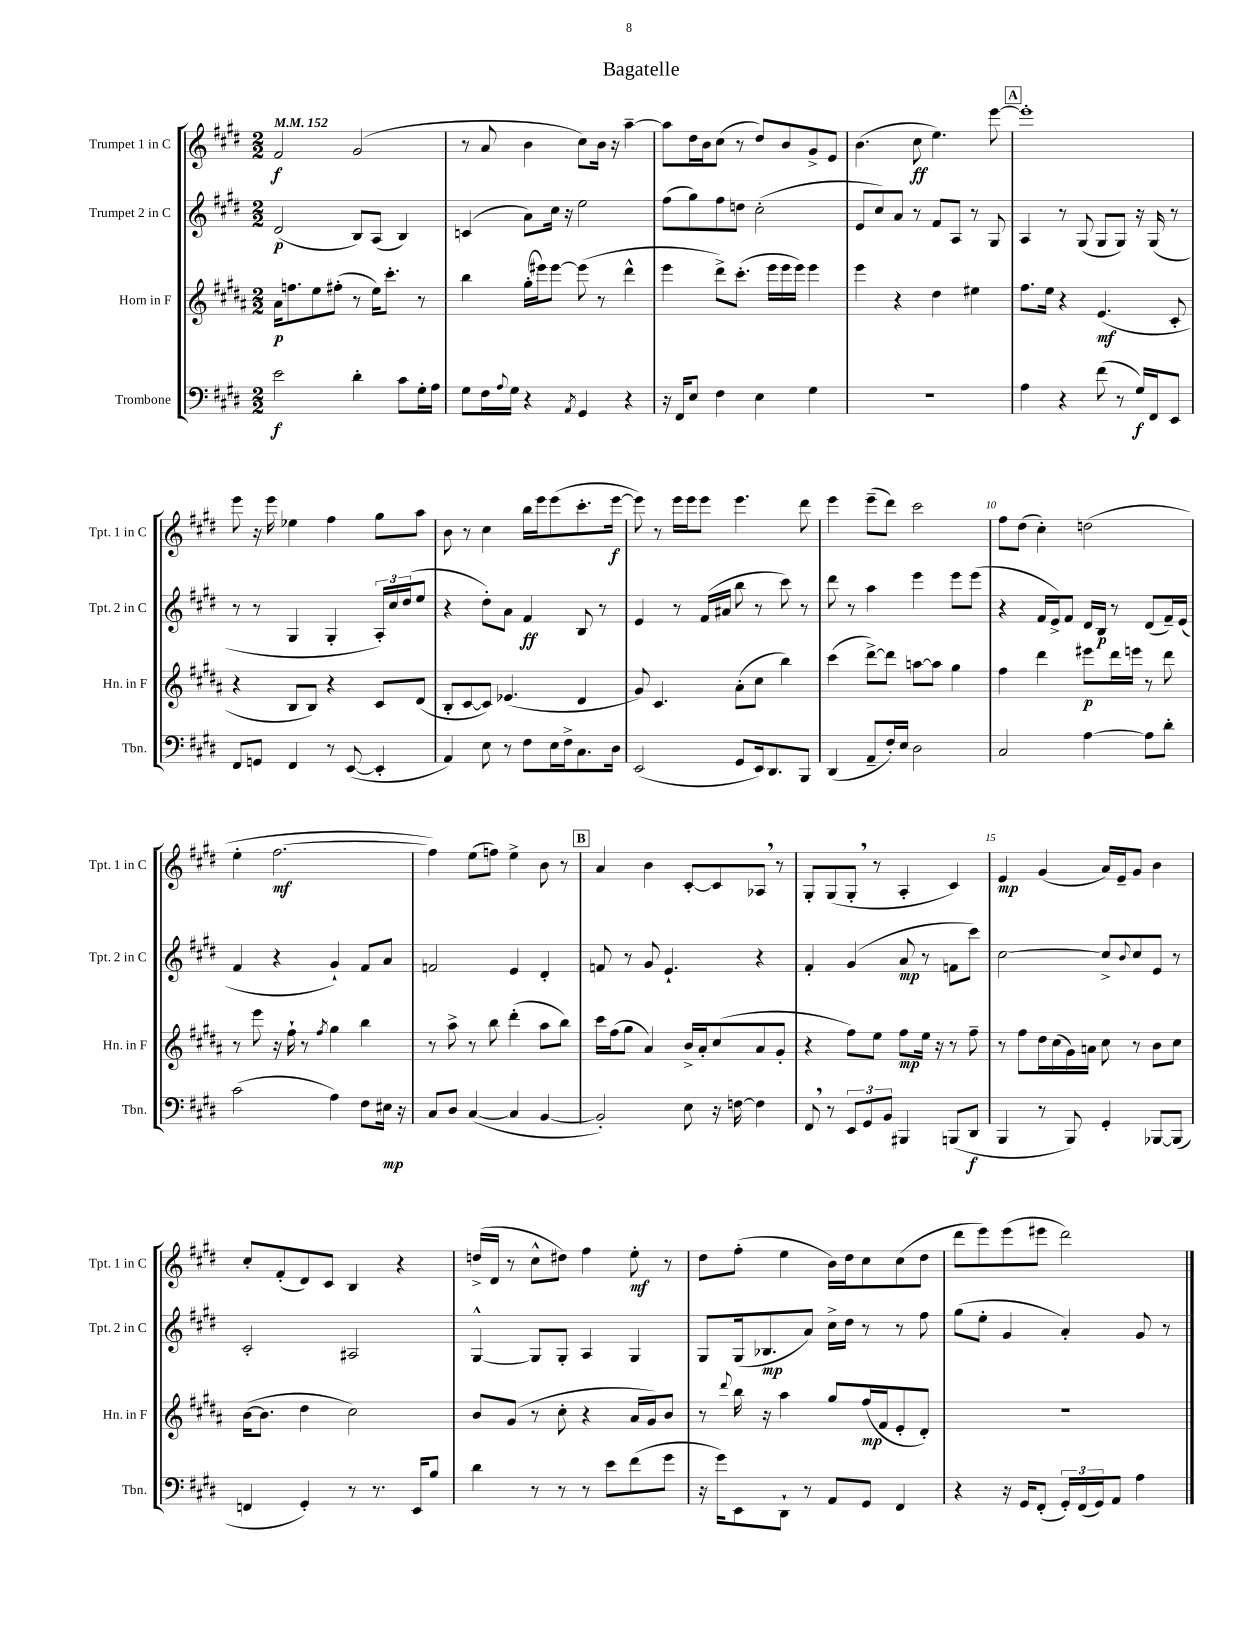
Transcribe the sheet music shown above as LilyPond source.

\header { title = "Bagatelle" }
<<
\new StaffGroup <<
\new Staff = "s0" \with { instrumentName = "Trumpet 1 in C" shortInstrumentName = "Tpt. 1 in C" } {
    \clef treble \key e \major \numericTimeSignature \time 2/2 \tempo 4 = 152
    fis'2\f gis'2( |
    r8 a'8 b'4 cis''8) b'16 r16 a''4~-- |
    a''8 dis''16 b'16 cis''8( r8 dis''8) b'8 gis'8-> e'8 |
    b'4.( cis''8\ff e''4.) e'''8~ |
    \mark \markup { \box "A" } e'''1-. |
    e'''8 r16 e'''16 ees''4 fis''4 gis''8 a''8 |
    b'8 r8 cis''4 b''16 e'''16 e'''8( cis'''8.-. e'''16~\f |
    e'''8) r8 e'''16 e'''16 e'''8 e'''4. dis'''8 |
    e'''4 e'''8--( dis'''8) cis'''2 |
    fis''8 dis''8( cis''4-.) d''2( |
    e''4-. fis''2.~\mf |
    fis''4) e''8( f''8) e''4-> b'8 r8 |
    \mark \markup { \box "B" } a'4 b'4 cis'8~-. cis'8 aes8 \breathe r8 |
    gis8-. gis8( gis8-. \breathe r8 a4-. cis'4) |
    e'4\mp gis'4( a'16) e'16-- gis'8 b'4 |
    cis''8-. fis'8-.( dis'8) cis'8 b4 r4 |
    d''16->( dis'16 r8 cis''8-^ dis''8) fis''4 e''8-.\mf r8 |
    dis''8 fis''8-.( e''4 b'16) dis''16 cis''8 cis''8( dis''8 |
    dis'''8 e'''8) e'''8( eis'''8 dis'''2) \bar "|." |
}
\new Staff = "s1" \with { instrumentName = "Trumpet 2 in C" shortInstrumentName = "Tpt. 2 in C" } {
    \clef treble \key e \major \numericTimeSignature \time 2/2
    dis'2\p( b8) a8( b4) |
    c'4( a'8) cis''16 r16 e''2 |
    fis''8( gis''8) fis''8 d''8 cis''2-.( |
    e'8 cis''8) a'8 r8 fis'8 a8 r8 gis8 |
    \mark \markup { \box "A" } a4 r8 gis8( gis8 gis8) r16 gis16( r8 |
    r8 r8 gis4 gis4-. \tuplet 3/2 { a16-.) cis''16 dis''16( } e''8 |
    r4 dis''8-.) a'8 fis'4\ff b8 r8 |
    e'4 r8 fis'16( ais'16 b''8 r8 cis'''8) r8 |
    dis'''8 r8 a''4 e'''4 e'''8 e'''8( |
    r4 fis'16 e'16->) fis'8 dis'16 b16\p r8 dis'8( fis'16--) e'16( |
    fis'4 r4 gis'4-!) fis'8 a'8 |
    f'2 e'4 dis'4-. |
    \mark \markup { \box "B" } f'8 r8 gis'8 e'4.-! r4 |
    fis'4-. gis'4( a'8\mp r8 f'8 cis'''8) |
    cis''2~ cis''8-> \appoggiatura { b'8 } cis''8 e'8 r8 |
    cis'2-. ais2 |
    gis4~-^ gis8 gis8-. a4 gis4 |
    gis8 gis16( bes8.\mp a'8) cis''16-> dis''16 r8 r8 fis''8 |
    gis''8( e''8-. gis'4 a'4-.) gis'8 r8 \bar "|." |
}
\new Staff = "s2" \with { instrumentName = "Horn in F" shortInstrumentName = "Hn. in F" } {
    \clef treble \key b \major \numericTimeSignature \time 2/2
    ais'16\p f''8. e''8 fis''8-.( r8 e''16) cis'''8.-. r8 |
    b''4 gis''16-.( eis'''16) eis'''8~ eis'''8( r8 dis'''4-^ |
    e'''4 dis'''8->) cis'''8.-.( e'''16 e'''16 e'''16) e'''4 |
    e'''4 r4 dis''4 eis''4 |
    \mark \markup { \box "A" } fis''8. e''16 r4 e'4.\mf( cis'8-. |
    r4 b8 b8) r4 cis'8 dis'8( |
    b8-. cis'8~ cis'8) ees'4.( dis'4 |
    gis'8) cis'4. ais'8-.( cis''8 b''4) |
    cis'''4( dis'''8~->) dis'''8 a''8~ a''8 gis''4 |
    fis''4 dis'''4 eis'''8\p dis'''16 e'''16 r8 dis'''8 |
    r8 e'''8 r16 fis''16-! r8 \acciaccatura { fis''8 } gis''4 b''4 |
    r8 ais''8-> r8 b''8 dis'''4-.( ais''8 b''8) |
    \mark \markup { \box "B" } cis'''16 fis''16( gis''8 ais'4) b'16-> ais'16-. cis''8( ais'8 gis'8-. |
    r4 fis''8) e''8 fis''8\mp e''16 r16 r8 fis''8-- |
    r8 fis''8 dis''16 cis''16( gis'16) a'16 cis''8 r8 b'8 cis''8 |
    b'16~( b'8. dis''4 cis''2) |
    b'8 gis'8( r8 cis''8-. r4 ais'16 gis'16) b'8 |
    r8 \appoggiatura { dis'''8 } b''16 r16 ais''4 gis''8 fis''16\mp( fis'16 e'8-. dis'8-.) |
    R1 \bar "|." |
}
\new Staff = "s3" \with { instrumentName = "Trombone" shortInstrumentName = "Tbn." } {
    \clef bass \key e \major \numericTimeSignature \time 2/2
    e'2\f dis'4-. cis'8 gis16-. a16 |
    gis8 fis16 \appoggiatura { a8 } gis16 r4 \acciaccatura { a,8 } gis,4 r4 |
    r16 fis,16 e8 fis4 e4 gis4 |
    r1 |
    \mark \markup { \box "A" } a4 r4 fis'8( r8 gis16\f) fis,16 e,8 |
    fis,8 g,8 fis,4 r8 e,8~( e,4-. |
    a,4) e8 r8 fis8 e16 fis16-> cis8. dis16 |
    e,2( gis,8 e,16) dis,8. b,,8 |
    dis,4( a,8-- fis16-.) e16 dis2 |
    cis2 a4~ a8 dis'8-. |
    cis'2( a4) fis8 eis16\mp r16 |
    cis8 dis8 cis4~( cis4 b,4~ |
    \mark \markup { \box "B" } b,2-.) e8 r16 f16~ f4 |
    fis,8 \breathe r8 \tuplet 3/2 { e,8 gis,8 b,8 } bis,,4 b,,8( dis,8\f |
    b,,4 r8 b,,8) gis,4-. bes,,8~ bes,,8( |
    f,4 gis,4-.) r8 r8. e,16 b8 |
    dis'4 r8 r8 r8 e'8 fis'8( gis'8 |
    r16 gis'16) e,8 dis,8-! r8 a,8 gis,8 fis,4 |
    r4 r16 gis,16 fis,8-.( \tuplet 3/2 { gis,16-.) fis,16( gis,16) } a,8 a4 \bar "|." |
}
>>
>>
\layout { \context { \Score \override BarNumber.break-visibility = ##(#f #t #t) barNumberVisibility = #(every-nth-bar-number-visible 5) } }
